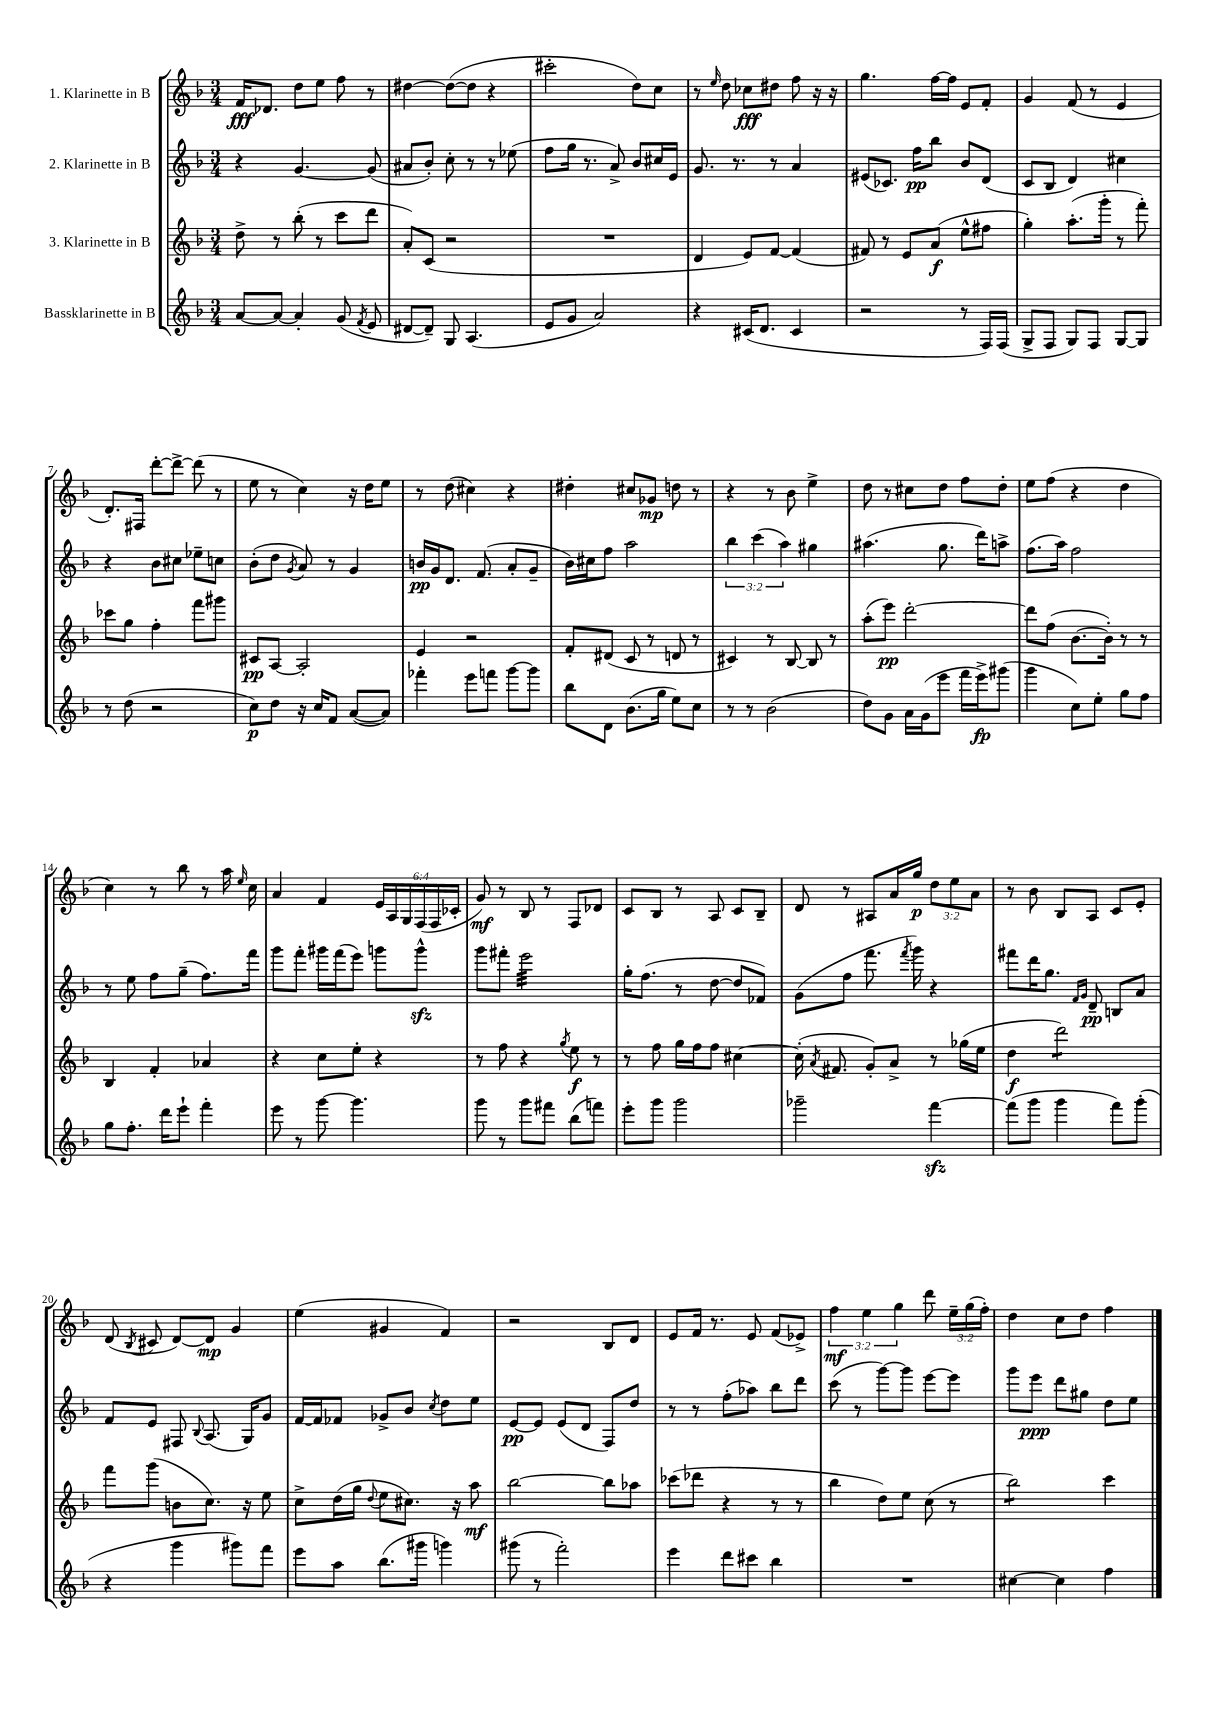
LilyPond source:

<<
\new StaffGroup <<
\new Staff = "s0" \with { instrumentName = "1. Klarinette in B" } {
    \clef treble \key f \major \numericTimeSignature \time 3/4 \override Staff.TupletNumber.text = #tuplet-number::calc-fraction-text
    \autoBeamOff f'16[\fff des'8.] d''8[ e''8] f''8 r8 |
    dis''4~ dis''8[~( dis''8] r4 |
    cis'''2-. d''8[) c''8] |
    r8 \grace { e''16 } d''8 ces''8[\fff dis''8] f''8 r16 r16 |
    g''4. f''16[~ f''16] e'8[ f'8]-. |
    g'4 f'8( r8 e'4 |
    d'8.[-.) fis16] d'''8[~-. d'''8]~-> d'''8( r8 |
    e''8 r8 c''4) r16 d''16[ e''8] |
    r8 d''8( cis''4) r4 |
    dis''4-. cis''8[ ges'8]\mp d''8 r8 |
    r4 r8 bes'8 e''4-> |
    d''8 r8 cis''8[ d''8] f''8[ d''8]-. |
    e''8[ f''8]( r4 d''4 |
    c''4) r8 bes''8 r8 a''16 \grace { e''16 } c''16 |
    a'4 f'4 \tuplet 6/4 { e'16[ a16 g16 f16( f16 ces'16]-. } |
    g'8\mf) r8 bes8 r8 f8[ des'8] |
    c'8[ bes8] r8 a8 c'8[ bes8]-- |
    d'8 r8 ais8[ a'16 g''16]\p \tuplet 3/2 { d''8[ e''8 a'8] } |
    r8 bes'8 bes8[ a8] c'8[ e'8]-. |
    d'8( \acciaccatura { bes8 } cis'8 d'8[~) d'8]\mp g'4 |
    e''4( gis'4 f'4) |
    r2 bes8[ d'8] |
    e'8[ f'16] r8. e'8 f'8[( ees'8]->) |
    \tuplet 3/2 { f''4\mf e''4 g''4 } d'''8 \tuplet 3/2 { e''16[-- g''16( f''16]-.) } |
    d''4 c''8[ d''8] f''4 \bar "|." |
}
\new Staff = "s1" \with { instrumentName = "2. Klarinette in B" } {
    \clef treble \key f \major \numericTimeSignature \time 3/4 \override Staff.TupletNumber.text = #tuplet-number::calc-fraction-text
    \autoBeamOff r4 g'4.~ g'8( |
    ais'8[ bes'8]-.) c''8-. r8 r8 ees''8( |
    f''8[ g''16] r8. a'8->) bes'8[ cis''16 e'16] |
    g'8. r8. r8 a'4 |
    eis'8[( ces'8.]) f''16[\pp bes''8] bes'8[ d'8]( |
    c'8[ bes8] d'4) cis''4 |
    r4 bes'8[ cis''8] ees''8[-- c''8] |
    bes'8[-.( d''8] \acciaccatura { g'8 } a'8) r8 g'4 |
    b'16[\pp g'16 d'8.] f'8.( a'8[-. g'8]-- |
    bes'16[) cis''16 f''8] a''2 |
    \tuplet 3/2 { bes''4 c'''4( a''4) } gis''4 |
    ais''4.( g''8. d'''16[) a''8]-> |
    f''8.[( a''16]) f''2 |
    r8 e''8 f''8[ g''8]--( f''8.[) f'''16] |
    g'''8[ f'''8]-. gis'''16[ f'''16( e'''8]) g'''8[ g'''8]-^\sfz |
    g'''8[ fis'''8]-. e'''2:32 |
    g''16[-. f''8.]( r8 d''8~ d''8[ fes'8]) |
    g'8[( f''8] f'''8. \acciaccatura { f'''8 } g'''16) r4 |
    fis'''8[ d'''16 g''8.] \grace { f'16[ g'16] } d'8--\pp b8[ a'8] |
    f'8[ e'8] fis8 \appoggiatura { bes8 } a8.( g16[) g'8] |
    f'16[~ f'16 fes'8] ges'8[-> bes'8] \acciaccatura { c''8 } d''8[ e''8] |
    e'8[~\pp e'8] e'8[( d'8] f8[) d''8] |
    r8 r8 f''8[-.( aes''8]) bes''8[ d'''8] |
    c'''8( r8 g'''8[~) g'''8] e'''8[~ e'''8] |
    g'''8[ e'''8]\ppp d'''8[ gis''8] d''8[ e''8] \bar "|." |
}
\new Staff = "s2" \with { instrumentName = "3. Klarinette in B" } {
    \clef treble \key f \major \numericTimeSignature \time 3/4
    \autoBeamOff d''8-> r8 bes''8-.( r8 c'''8[ d'''8] |
    a'8[-.) c'8]( r2 |
    R2. |
    d'4 e'8[) f'8]~ f'4( |
    fis'8) r8 e'8[ a'8]\f( e''8[-^ fis''8] |
    g''4-.) a''8.[-.( g'''16]-. r8 f'''8-.) |
    ces'''8[ g''8] f''4-. f'''8[ gis'''8] |
    cis'8[\pp a8]~ a2-. |
    e'4 r2 |
    f'8[-. dis'8]( c'8 r8 d'8 r8 |
    cis'4) r8 bes8~ bes8 r8 |
    a''8[-.( e'''8]\pp) d'''2~-. |
    d'''8[ f''8]( bes'8.[~ bes'16]-.) r8 r8 |
    bes4 f'4-. aes'4 |
    r4 c''8[ e''8]-. r4 |
    r8 f''8 r4 \acciaccatura { g''8 } e''8\f r8 |
    r8 f''8 g''16[ f''16 f''8] cis''4~ |
    cis''16-.( \acciaccatura { a'8 } fis'8. g'8[-.) a'8]-> r8 ges''16[( e''16] |
    d''4\f d'''2:8) |
    f'''8[ g'''8]( b'8[ c''8.]) r16 e''8 |
    c''8[-> d''16( g''16] \appoggiatura { d''8 } e''8[ cis''8.]) r16 a''8\mf |
    bes''2~ bes''8[ aes''8] |
    ces'''8[( des'''8] r4 r8 r8 |
    bes''4 d''8[) e''8] c''8( r8 |
    bes''2:8) c'''4 \bar "|." |
}
\new Staff = "s3" \with { instrumentName = "Bassklarinette in B" } {
    \clef treble \key f \major \numericTimeSignature \time 3/4
    \autoBeamOff a'8[~ a'8]~ a'4-. g'8( \acciaccatura { f'8 } e'8 |
    dis'8[~ dis'8]--) g8 a4.( |
    e'8[ g'8] a'2) |
    r4 cis'16[( d'8.] cis'4 |
    r2 r8 f16[) f16]( |
    g8[-> f8] g8[) f8] g8[~ g8] |
    r8 d''8( r2 |
    c''8[\p) d''8] r16 c''16[ f'8] a'8[~( a'8]) |
    fes'''4-. e'''8[ f'''8] g'''8[~ g'''8] |
    bes''8[ d'8] bes'8.[( g''16] e''8[) c''8] |
    r8 r8 bes'2( |
    d''8[) g'8] a'16[ g'16( e'''8] f'''16[ e'''16->\fp) gis'''8]( |
    g'''4 c''8[) e''8]-. g''8[ f''8] |
    g''8[ f''8.]-. d'''16[ e'''8]-! f'''4-. |
    e'''8 r8 g'''8~ g'''4. |
    g'''8 r8 g'''8[ fis'''8] bes''8[( f'''8]) |
    e'''8[-. g'''8] g'''2 |
    ges'''2-- f'''4~\sfz |
    f'''8[( g'''8] g'''4 f'''8[) g'''8]-.( |
    r4 g'''4 gis'''8[) f'''8] |
    e'''8[ a''8] bes''8.[( gis'''16] g'''4) |
    gis'''8( r8 f'''2-.) |
    e'''4 d'''8[ cis'''8] bes''4 |
    R2. |
    cis''4~ cis''4 f''4 \bar "|." |
}
>>
>>
